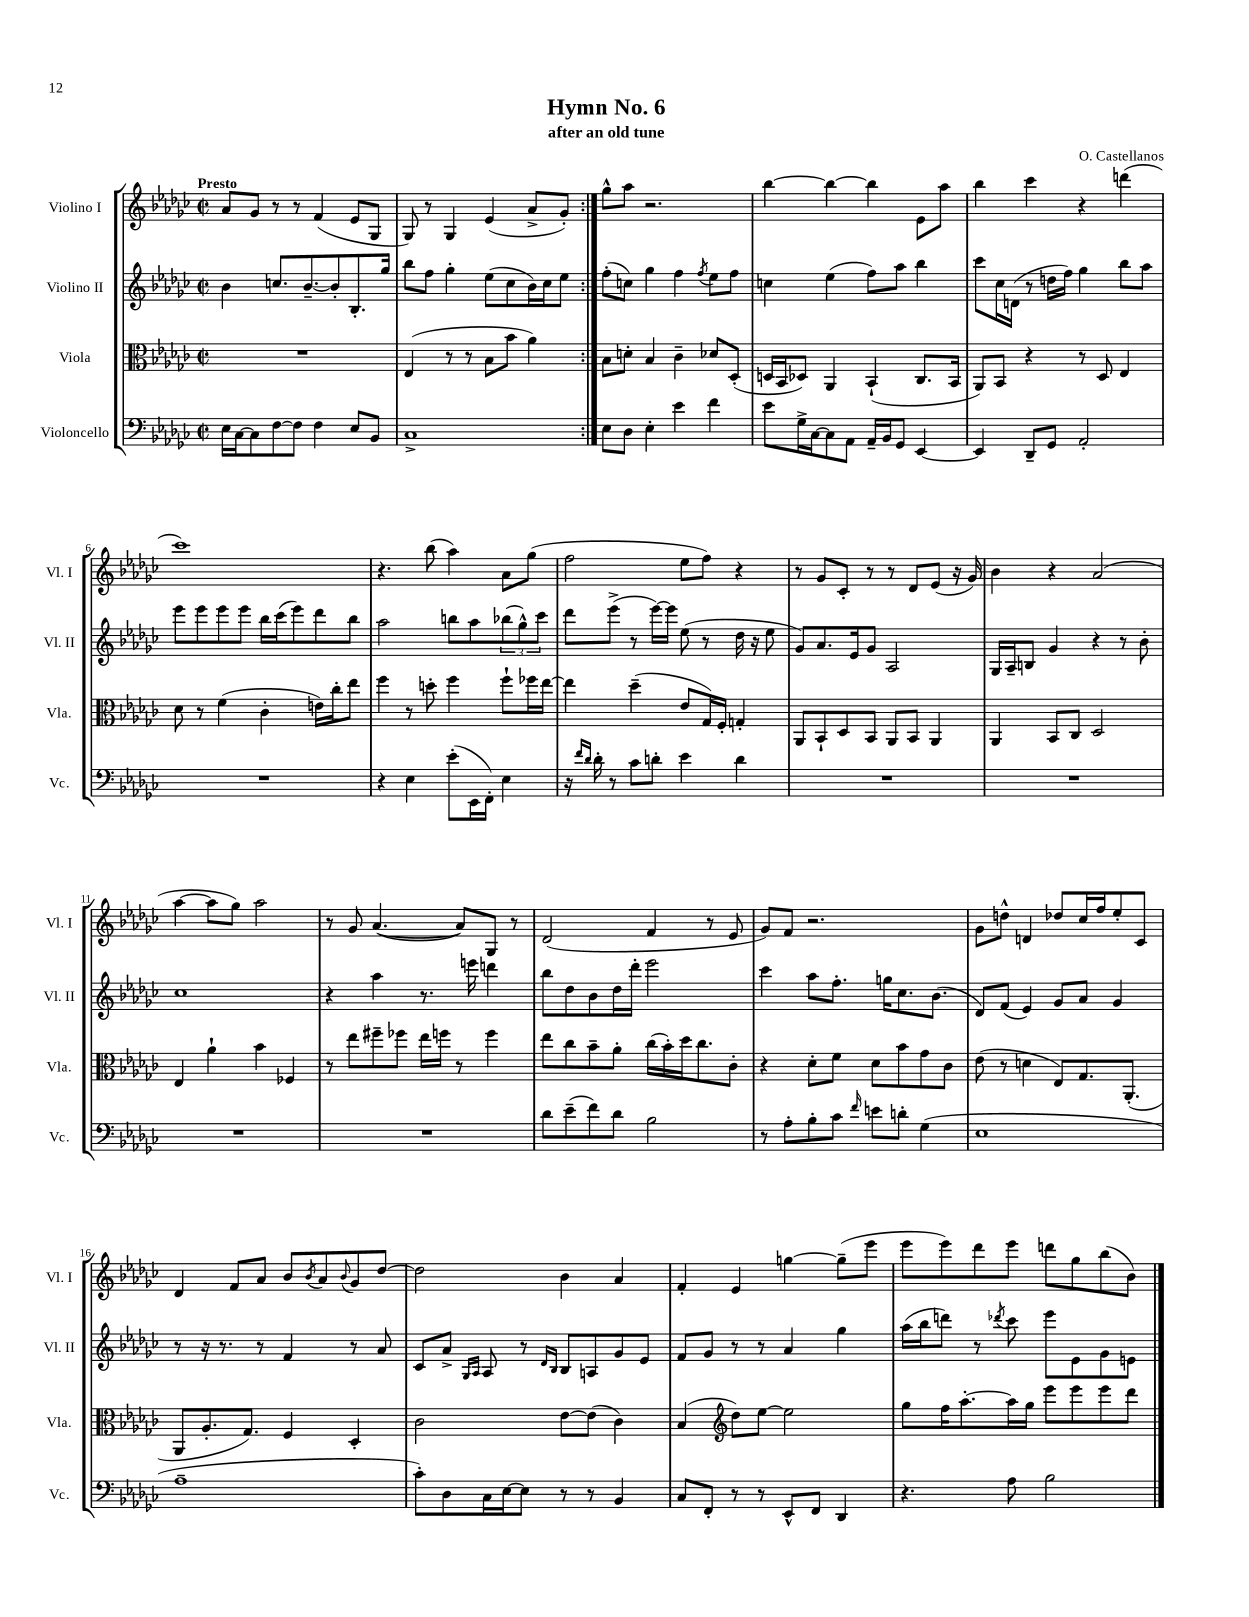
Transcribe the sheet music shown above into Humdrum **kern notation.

**kern	**kern	**kern	**kern
*staff4	*staff3	*staff2	*staff1
*clefF4	*clefC3	*clefG2	*clefG2
*k[b-e-a-d-g-c-]	*k[b-e-a-d-g-c-]	*k[b-e-a-d-g-c-]	*k[b-e-a-d-g-c-]
*M2/2	*M2/2	*M2/2	*M2/2
*met(c|)	*met(c|)	*met(c|)	*met(c|)
16E-	1r	4b-	8a-
[16C-	.	.	.
8C-]	.	.	8g-
[8F	.	8.cc	8r
8F]	.	.	8r
.	.	[8.b-~	.
4F	.	.	(4f
.	.	8b-']	.
8E-	.	8.B-'	8e-
8BB-	.	.	8G-
.	.	16gg-	.
=	=	=	=
1C-^	(4E-	8bb-	8G-)
.	.	8ff	8r
.	8r	4gg-'	4G-
.	8r	.	.
.	8B-	(8ee-	(4e-
.	8b-	8cc-	.
.	4a-)	16b-)	8a-^
.	.	16cc-	.
.	.	8ee-	8g-')
=:|!	=:|!	=:|!	=:|!
8E-	8B-	(8ff'	8gg-^^
8D-	8d'	8cc)	8aa-
4E-'	4B-	4gg-	2.r
4e-	4c-~	4ff	.
.	.	8qff	.
4f	8d-	8ee-	.
.	(8D-'	8ff	.
=	=	=	=
8e-	16D	4cc	[4bb-
.	16BB-	.	.
16G-^	8D-)	.	.
[16C-	.	.	.
8C-]	4AA-	(4ee-	4bb-_
8AA-	.	.	.
16AA-~	(4BB-`	8ff)	4bb-]
16BB-	.	.	.
8GG-	.	8aa-	.
[4EE-	8.C-	4bb-	8e-
.	.	.	8aa-
.	16BB-	.	.
=	=	=	=
4EE-]	8AA-)	8ccc-	4bb-
.	8BB-	16cc-	.
.	.	(16d	.
8DD-~	4r	8r	4ccc-
8GG-	.	16dd	.
.	.	16ff)	.
2AA-'	8r	4gg-	4r
.	8D-	.	.
.	4E-	8bb-	(4ddd
.	.	8aa-	.
=	=	=	=
1r	8d-	8eee-	1ccc-)
.	8r	8eee-	.
.	(4f	8eee-	.
.	.	8eee-	.
.	4c-'	16bb-	.
.	.	(16ccc-	.
.	.	8eee-)	.
.	16e)	8ddd-	.
.	16cc-'	.	.
.	8ee-	8bb-	.
=	=	=	=
4r	4ff	2aa-	4.r
4E-	8r	.	.
.	8dd'	.	(8bb-
(8e-'	4ff	8bb	4aa-)
16EE-	.	8aa-	.
16FF')	.	.	.
4E-	8ff`	(12bb-	8a-
.	.	12gg-^^)	.
.	16ff-	.	(8gg-
.	.	12ccc-	.
.	[16ee-	.	.
=	=	=	=
16r	4ee-]	8ddd-	2ff
16qqf	.	.	.
16qqd-	.	.	.
16d-'	.	.	.
8r	.	(8eee-^	.
8c-	(4dd-~	8r	.
8d'	.	[16eee-)	.
.	.	16eee-]	.
4e-	8e-	(8ee-	8ee-
.	16G-)	8r	8ff)
.	16F'	.	.
4d	4G'	16dd-	4r
.	.	16r	.
.	.	8ee-	.
=	=	=	=
1r	8AA-	8g-)	8r
.	8BB-`	8.a-	8g-
.	8D-	.	8c-'
.	.	16e-	.
.	8BB-	8g-	8r
.	8AA-	2A-	8r
.	8BB-	.	8d-
.	4AA-	.	(8e-
.	.	.	16r
.	.	.	16g-)
=	=	=	=
1r	4AA-	16G-	4b-
.	.	16A-~	.
.	.	8B	.
.	8BB-	4g-	4r
.	8C-	.	.
.	2D-	4r	(2a-
.	.	8r	.
.	.	8b-'	.
=	=	=	=
1r	4E-	1cc-	[4aa-
.	4a-`	.	8aa-]
.	.	.	8gg-)
.	4b-	.	2aa-
.	4F-	.	.
=	=	=	=
1r	8r	4r	8r
.	8ee-	.	8g-
.	8ff#~	4aa-	([4.a-
.	8ff-	.	.
.	16ee-	8.r	.
.	16ff	.	.
.	8r	.	8a-])
.	.	16eee	.
.	4ff	4ddd	8G-
.	.	.	8r
=	=	=	=
8d-	8ee-	8bb-	(2d-
(8e-~	8cc-	8dd-	.
8f)	8b-~	8b-	.
8d-	8a-'	16dd-	.
.	.	16ddd-'	.
2B-	(16cc-	2eee-	4f
.	16b-')	.	.
.	16dd-	.	.
.	8.cc-	.	.
.	.	.	8r
.	8c-'	.	8e-
=	=	=	=
8r	4r	4ccc-	8g-)
8A-'	.	.	8f
8B-'	8d-'	8aa-	2.r
8c-	8f	8.ff'	.
16qqf	.	.	.
8e	8d-	.	.
.	.	16gg	.
8d'	8b-	8.cc-	.
(4G-	8g-	.	.
.	.	(8.b-	.
.	8c-	.	.
=	=	=	=
1E-	(8e-	8d-)	8g-
.	8r	(8f	8dd^^
.	4d	4e-)	4d
.	8E-)	8g-	8dd-
.	8.G-	8a-	16cc-
.	.	.	16ff
.	.	4g-	8ee-'
.	(8.AA-'	.	.
.	.	.	8c-
=	=	=	=
1A-~	8AA-	8r	4d-
.	8.A-'	16r	.
.	.	8.r	.
.	.	.	8f
.	8.G-)	.	.
.	.	8r	8a-
.	4F	4f	8b-
.	.	.	8qb-
.	.	.	8a-
.	.	.	8qqb-
.	4D-'	8r	8g-
.	.	8a-	[8dd-
=	=	=	=
8c-')	2c-	8c-	2dd-]
8D-	.	8a-^	.
.	.	16qqG-	.
.	.	16qqA-	.
16C-	.	8A-	.
[16E-	.	.	.
8E-]	.	8r	.
.	.	16qqd-	.
.	.	16qqB-	.
8r	[8e-	8B-	4b-
8r	(8e-]	8A	.
4BB-	4c-)	8g-	4a-
.	.	8e-	.
=	=	=	=
8C-	(4B-	8f	4f'
8FF'	.	8g-	.
*	*clefG2	*	*
8r	8dd-)	8r	4e-
8r	[8ee-	8r	.
8EE-^^	2ee-]	4a-	[4gg
8FF	.	.	.
4DD-	.	4gg-	(8gg~]
.	.	.	8eee-
=	=	=	=
4.r	8gg-	(16aa-	8eee-
.	.	16bb-	.
.	16ff	8ddd)	8eee-)
.	[8.aa-'	.	.
.	.	8r	8ddd-
.	.	8qddd-	.
8A-	16aa-]	8ccc-	8eee-
.	16gg-	.	.
2B-	8eee-	8eee-	8ddd
.	8eee-	8e-	8gg-
.	8eee-	8g-	(8bb-
.	8ddd-	8e	8b-)
==	==	==	==
*-	*-	*-	*-
